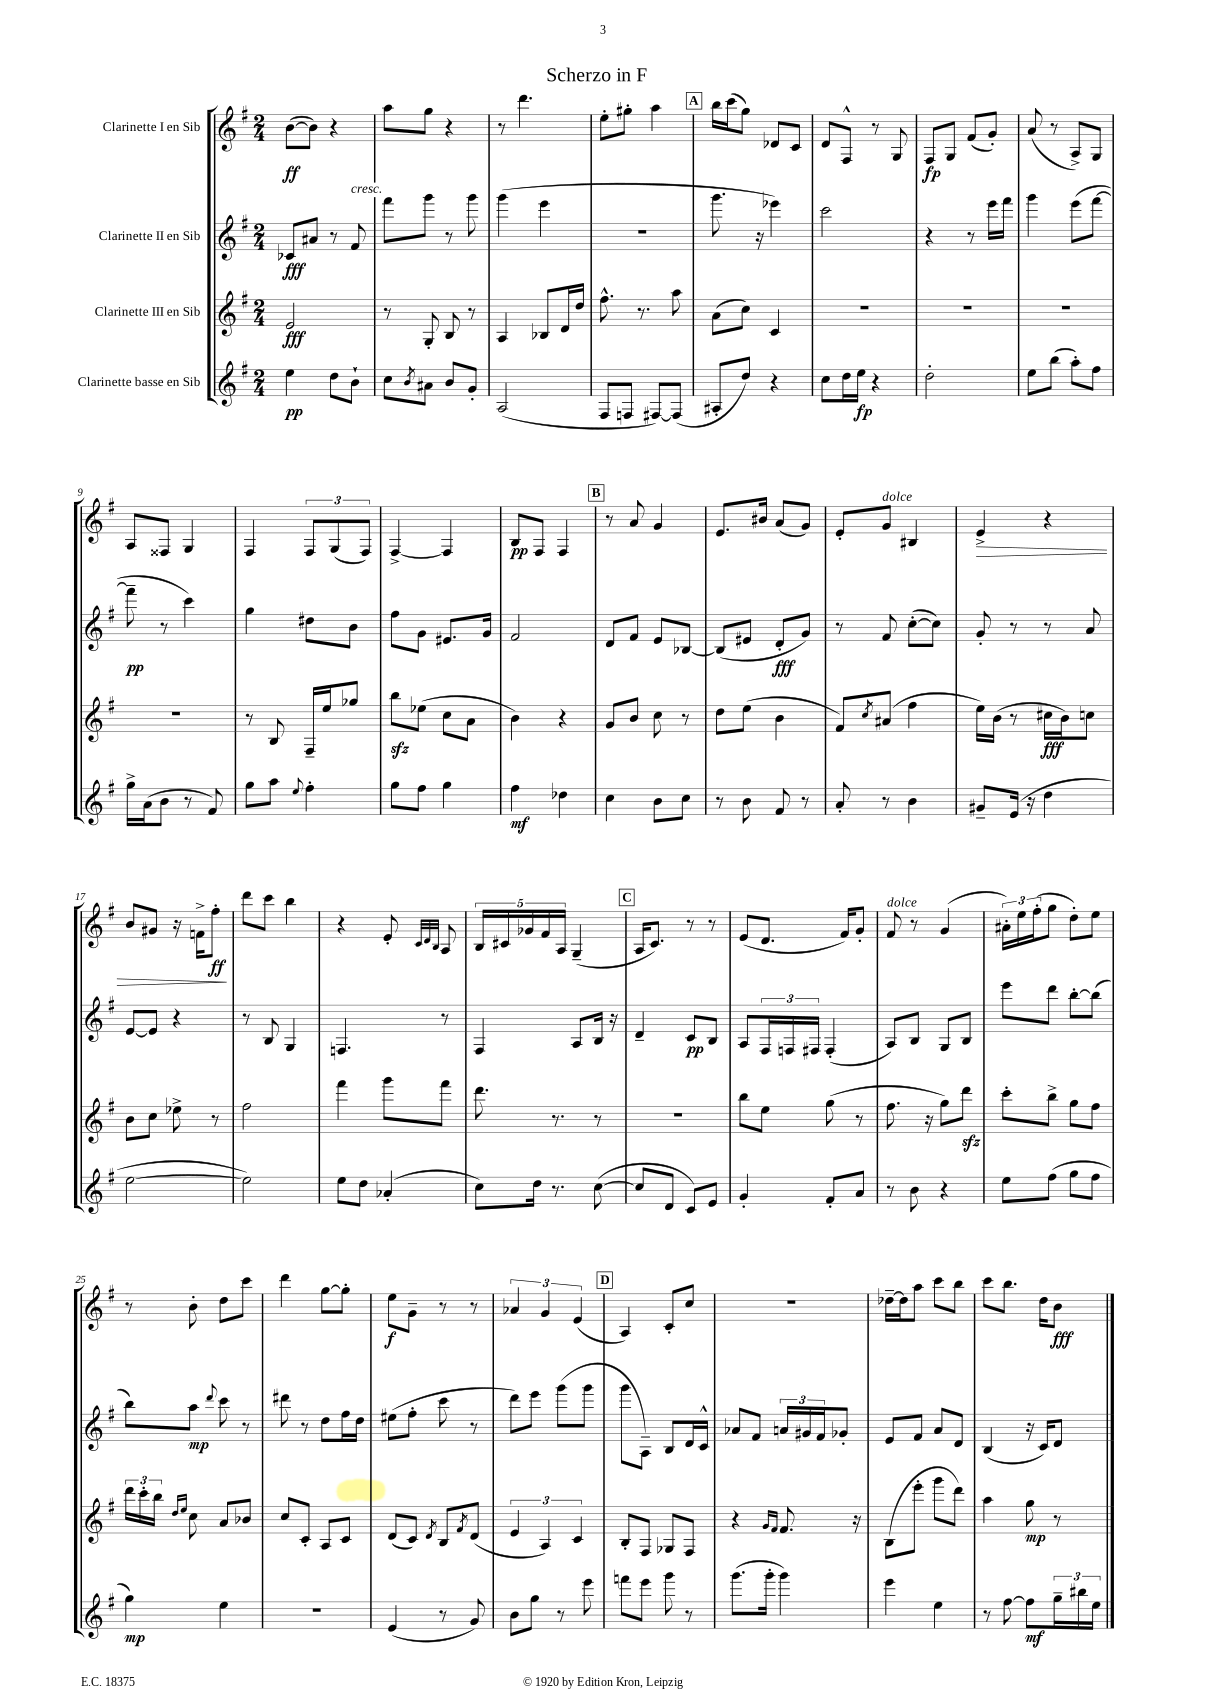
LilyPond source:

\header { title = "Scherzo in F" }
<<
\new StaffGroup <<
\new Staff = "s0" \with { instrumentName = "Clarinette I en Sib" } {
    \clef treble \key g \major \numericTimeSignature \time 2/4
    b'8~\ff( b'8) r4 |
    a''8 g''8 r4 |
    r8 d'''4. |
    e''8-. gis''8-. a''4 |
    \mark \markup { \box "A" } b''16 c'''16( g''8) des'8 c'8 |
    d'8 fis8-^ r8 g8 |
    fis8\fp g8 fis'8( g'8-.) |
    a'8( r8 a8->) g8 |
    a8 fisis8 g4 |
    fis4 \tuplet 3/2 { fis8 g8( fis8) } |
    fis4~-> fis4 |
    b8\pp fis8 fis4 |
    \mark \markup { \box "B" } r8 a'8 g'4 |
    e'8. bis'16 a'8( g'8) |
    e'8-. g'8^\markup { \italic "dolce" } bis4 |
    e'4->\> r4 |
    b'8 gis'8 r16 f'16-> fis''8-.\ff\! |
    d'''8 c'''8 b''4 |
    r4 e'8-. \grace { c'32 d'32 b32 } a8 |
    \tuplet 5/4 { b16 cis'16 ges'16 fis'16 a16 } g4--( |
    \mark \markup { \box "C" } a16 c'8.) r8 r8 |
    e'8( d'8. fis'16) g'8-. |
    fis'8^\markup { \italic "dolce" } r8 g'4( |
    \tuplet 3/2 { ais'16-.) e''16 fis''16-.( } g''8 d''8-.) e''8 |
    r8 b'8-. d''8 c'''8 |
    d'''4 g''8~ g''8-. |
    e''8\f g'8-- r8 r8 |
    \tuplet 3/2 { aes'4 g'4 e'4( } |
    \mark \markup { \box "D" } a4) c'8-. c''8 |
    r2 |
    des''16~-- des''16 a''8 c'''8 b''8 |
    c'''8 b''8. d''16 b'8\fff \bar "|." |
}
\new Staff = "s1" \with { instrumentName = "Clarinette II en Sib" } {
    \clef treble \key g \major \numericTimeSignature \time 2/4
    ces'8\fff ais'8 r8 fis'8^\markup { \italic "cresc." } |
    fis'''8 g'''8 r8 g'''8 |
    g'''4( e'''4 |
    R2 |
    \mark \markup { \box "A" } g'''8. r16 ees'''4) |
    c'''2 |
    r4 r8 e'''16 fis'''16 |
    g'''4 e'''8( fis'''8~ |
    fis'''8--\pp r8 c'''4) |
    g''4 dis''8 b'8 |
    fis''8 g'8 eis'8. g'16 |
    fis'2 |
    \mark \markup { \box "B" } d'8 fis'8 e'8 bes8~ |
    bes8( eis'8 d'8-.\fff g'8) |
    r8 fis'8 c''8~-.( c''8) |
    g'8-. r8 r8 a'8 |
    e'8~ e'8 r4 |
    r8 b8 g4 |
    f4. r8 |
    fis4 a8 b16 r16 |
    \mark \markup { \box "C" } d'4-- c'8\pp b8 |
    a8 \tuplet 3/2 { fis16 f16 fis16 } fis4-.( |
    a8) b8 g8 b8 |
    e'''8 d'''8 b''8~-. b''8( |
    b''8) a''8\mp \appoggiatura { d'''8 } c'''8 r8 |
    dis'''8 r8 d''8 fis''16 d''16 |
    eis''8( fis''8-. c'''8 r8 |
    d'''8) e'''8 g'''8( g'''8 |
    \mark \markup { \box "D" } g'''8 a8--) b8 d'16 c'16-^ |
    aes'8 fis'8 \tuplet 3/2 { a'16 gis'16 fis'16 } ges'8-. |
    e'8 fis'8 a'8 d'8 |
    b4( r16 c'16) d'8 \bar "|." |
}
\new Staff = "s2" \with { instrumentName = "Clarinette III en Sib" } {
    \clef treble \key g \major \numericTimeSignature \time 2/4
    e'2\fff |
    r8 g8-. b8 r8 |
    a4 bes8 d'16 d''16 |
    fis''8.-^ r8. a''8 |
    \mark \markup { \box "A" } a'8( c''8) c'4 |
    R2 |
    R2 |
    R2 |
    R2 |
    r8 b8 fis16-- e''16 ges''8 |
    b''8\sfz ees''8( c''8 a'8 |
    b'4) r4 |
    \mark \markup { \box "B" } g'8 b'8 c''8 r8 |
    d''8 e''8( b'4 |
    fis'8) \acciaccatura { c''8 } ais'8( fis''4 |
    e''16) b'16( r8 cis''16\fff b'16) c''8 |
    b'8 c''8 ees''8-> r8 |
    fis''2 |
    fis'''4 g'''8 fis'''8 |
    d'''8. r8. r8 |
    \mark \markup { \box "C" } R2 |
    b''8 e''8 g''8( r8 |
    fis''8. r16 g''8) d'''8\sfz |
    c'''8-. b''8-> g''8 fis''8 |
    \tuplet 3/2 { d'''16 c'''16-. b''16 } \grace { d''16 e''16 } c''8 a'8 bes'8 |
    c''8 c'8-. a8 c'8 |
    d'8( c'8) \acciaccatura { d'8 } b8 \acciaccatura { fis'8 } d'8( |
    \tuplet 3/2 { e'4 a4) c'4 } |
    \mark \markup { \box "D" } b8-. fis8 ges8 fis8 |
    r4 \grace { g'16 fis'16 } fis'8. r16 |
    b8( e'''8-. g'''8 d'''8) |
    a''4 g''8\mp r8 \bar "|." |
}
\new Staff = "s3" \with { instrumentName = "Clarinette basse en Sib" } {
    \clef treble \key g \major \numericTimeSignature \time 2/4
    e''4\pp d''8 b'8-! |
    c''8 \acciaccatura { b'8 } ais'8 b'8 g'8-. |
    a2( |
    fis8 f8 fis8~) fis8( |
    \mark \markup { \box "A" } ais8-. d''8) r4 |
    c''8 d''16 e''16\fp r4 |
    d''2-. |
    e''8 b''8( a''8-.) fis''8 |
    g''16-> a'16( b'8 r8 fis'8) |
    g''8 a''8 \appoggiatura { e''8 } fis''4-. |
    g''8 fis''8 g''4 |
    fis''4\mf des''4 |
    \mark \markup { \box "B" } c''4 b'8 c''8 |
    r8 b'8 fis'8 r8 |
    a'8-. r8 b'4 |
    gis'8-- e'16( r16 d''4 |
    e''2~ |
    e''2) |
    e''8 d''8 aes'4-.( |
    c''8) d''16 r8. c''8~( |
    \mark \markup { \box "C" } c''8 d'8 c'8) e'8 |
    g'4-. fis'8-. a'8 |
    r8 b'8 r4 |
    e''8 fis''8( g''8 fis''8 |
    g''4\mp) e''4 |
    R2 |
    e'4( r8 g'8) |
    b'8 g''8 r8 e'''8 |
    \mark \markup { \box "D" } f'''8 e'''8 g'''8 r8 |
    g'''8.( g'''16-. g'''4) |
    e'''4 e''4 |
    r8 fis''8~ fis''8\mf \tuplet 3/2 { g''16-- bis''16 e''16 } \bar "|." |
}
>>
>>
